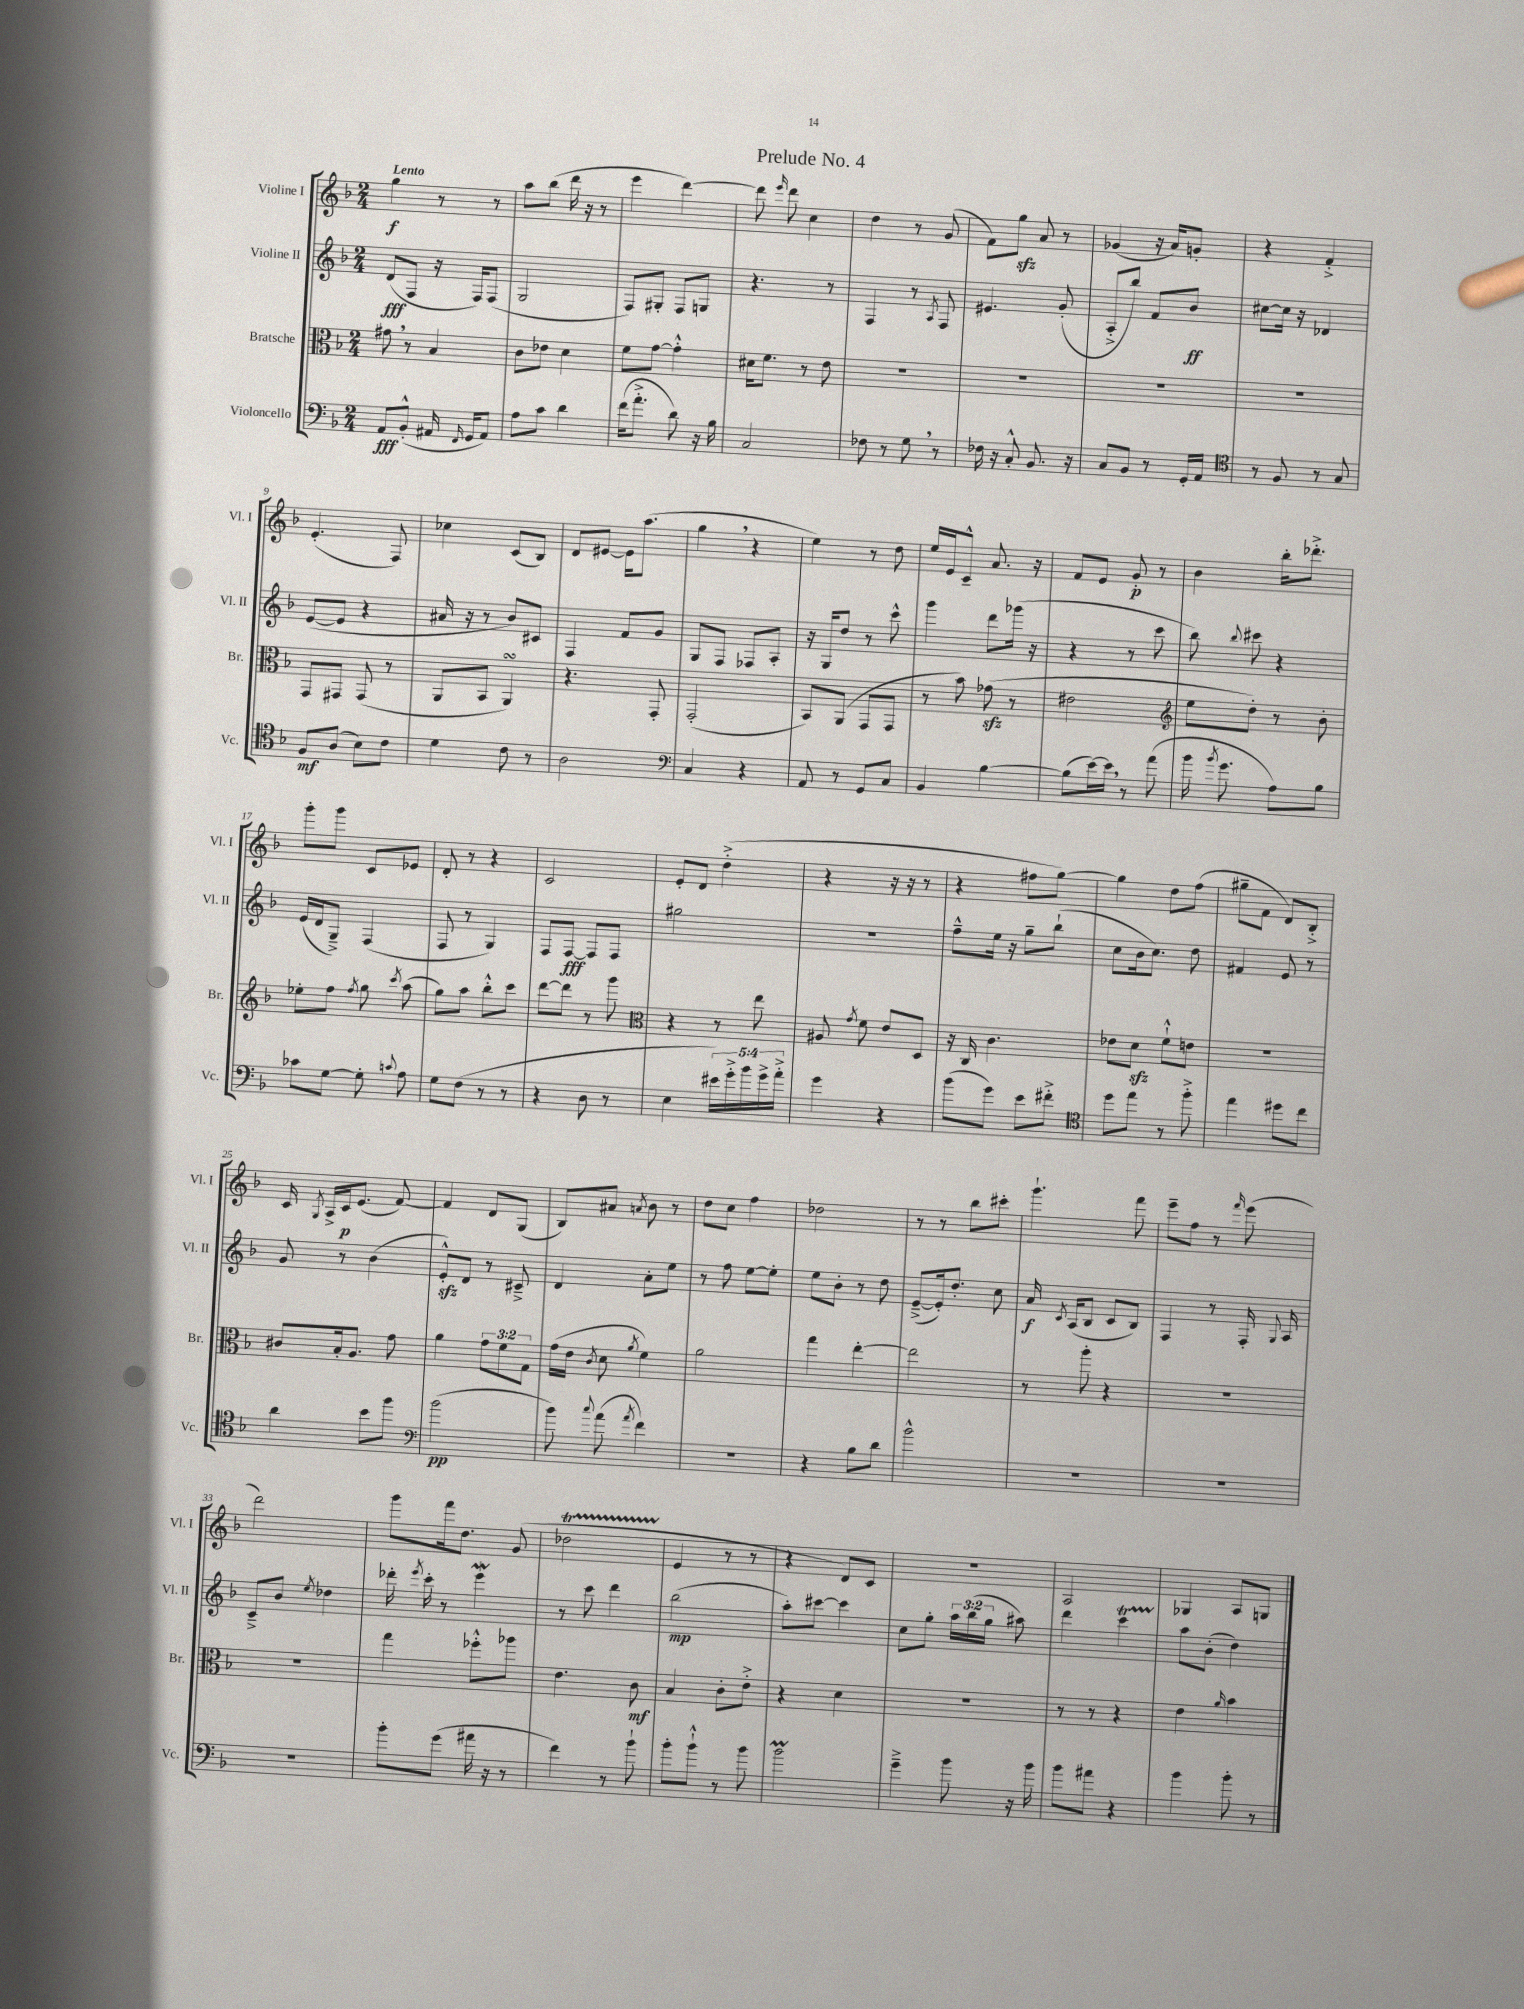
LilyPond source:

\header { title = "Prelude No. 4" }
<<
\new StaffGroup <<
\new Staff = "s0" \with { instrumentName = "Violine I" shortInstrumentName = "Vl. I" } {
    \clef treble \key f \major \numericTimeSignature \time 2/4 \tempo "Lento"
    \autoBeamOff g''4\f r8 r8 |
    a''8[ bes''8]( d'''16 r16 r8 |
    e'''4 d'''4~) |
    d'''8 \grace { e'''16 } d'''8 c''4 |
    d''4 r8 g'8( |
    f'8[) g''8]\sfz a'8 r8 |
    ges'4( r16 a'16[) g'8]-. |
    r4 f'4-.-> |
    e'4.-.( f8) |
    ces''4 c'8[( bes8]) |
    d'8[ eis'8]~ eis'16[ a''8.]( |
    g''4 \breathe r4 |
    e''4) r8 d''8 |
    e''16[ e'16 c'8]---^ a'8. r16 |
    f'8[ e'8] g'8-.\p r8 |
    bes'4 bes''16[-. des'''8.]-.-> |
    g'''8[-. g'''8] c'8[ ees'8] |
    d'8-. r8 r4 |
    c'2 |
    e'8[-. d'8] d''4-.->( |
    r4 r16 r16 r8 |
    r4 fis''8[ g''8]~) |
    g''4 d''8[ f''8]( |
    gis''8[-- f'8] d'8[) bes8]-.-> |
    c'16 \acciaccatura { g8 } a16[-> c'16\p e'8.]( f'8~) |
    f'4 d'8[ g8]( |
    bes8[) ais'8] \acciaccatura { a'8 } bes'8 r8 |
    d''8[ c''8] f''4 |
    des''2 |
    r8 r8 bes''8[ cis'''8]-. |
    g'''4.-! f'''8 |
    e'''8[-- f''8] r8 \grace { f'''16 } e'''8( |
    d'''2) |
    g'''8[ f'''16 d''8.] g'8( |
    des''2\startTrillSpan |
    e'4\stopTrillSpan r8 r8 |
    r4 d'8[) c'8] |
    r2 |
    a2 |
    ges4 a8[ g8] \bar "|." |
}
\new Staff = "s1" \with { instrumentName = "Violine II" shortInstrumentName = "Vl. II" } {
    \clef treble \key f \major \numericTimeSignature \time 2/4 \override Staff.TupletNumber.text = #tuplet-number::calc-fraction-text
    \autoBeamOff d'8[\fff( f8] r16 f16[) f8]( |
    g2 |
    f8[) gis8]-. f8[ g8] |
    r4. r8 |
    f4 r8 \acciaccatura { a8 } f8 |
    eis'4. g'8-.( |
    a8[-.-> bes''8]) f'8[ bes'8]\ff |
    cis''8[~ cis''16] r16 des'4 |
    e'8[~( e'8] r4 |
    ais'16 r16 r8 bes'8[) cis'8] |
    f4 f'8[ g'8] |
    g8[ f8] fes8[ a8]-. |
    r16 g16[ d''8] r8 c'''8-^ |
    g'''4 d'''8[ ges'''16]( r16 |
    r4 r8 c'''8 |
    bes''8) \appoggiatura { bes''8 } cis'''8 r4 |
    e'16[( d'16 g8]--->) f4( |
    f8 r8 g4) |
    f8[ f8]~\fff f8[ f8] |
    gis''2 |
    R2 |
    f''8[---^ e''16] r16 g''8[-- bes''8]-!( |
    c''8[ bes'16 c''8.]) d''8 |
    fis'4 e'8 r8 |
    g'8 r8 bes'4( |
    e'8[-.-^\sfz) d'8] r8 cis'8---> |
    d'4 a'8[-. e''8] |
    r8 f''8 e''8[~ e''8]-. |
    e''8[ bes'8]-. r8 d''8 |
    e'8[~--->( e'16-.) d''8.]-. c''8 |
    a'16\f \acciaccatura { c'8 } a16[( bes8] c'8[ bes8]) |
    f4 r8 f16-. \appoggiatura { g8 } a16 |
    c'8[---> bes'8] \acciaccatura { e''8 } des''4 |
    des'''16-. \acciaccatura { e'''8 } c'''16-. r8 e'''4\mordent |
    r8 c'''8 d'''4 |
    bes''2\mp( |
    a''8[-.) cis'''8]~ cis'''4 |
    c''8[ g''8]-. \tuplet 3/2 { a''16[ bes''16( g''16] } ais''8) |
    d'''4 c'''4\startTrillSpan |
    a''8[\stopTrillSpan bes'8]-.( d''4) \bar "|." |
}
\new Staff = "s2" \with { instrumentName = "Bratsche" shortInstrumentName = "Br." } {
    \clef alto \key f \major \numericTimeSignature \time 2/4 \override Staff.TupletNumber.text = #tuplet-number::calc-fraction-text
    \autoBeamOff gis'8 \breathe r8 bes4 |
    c'8[ ees'8] d'4 |
    f'8[ g'8]~ g'4-.-^ |
    dis'16[ f'8.] r8 e'8 |
    R2 |
    R2 |
    R2 |
    R2 |
    g,8[ gis,8] gis,8( r8 |
    a,8[ bes,8] a,4\turn) |
    r4. g,8-. |
    g,2-.( |
    bes,8[) a,8]( g,8[ g,8] |
    r8 bes'8) ges'8\sfz( r8 |
    eis'2 |
    \clef treble e''8[ d''8]-.) r8 bes'8-. |
    ees''8[-. f''8] \acciaccatura { f''8 } g''8 \acciaccatura { c'''8 } a''8( |
    g''8[) a''8] bes''8[-.-^ c'''8] |
    d'''8[~ d'''8] r8 g'''8 |
    \clef alto r4 r8 e''8 |
    ais8 \acciaccatura { g'8 } f'8 e'8[ d8] |
    r16 c16 c'4. |
    ees'8[ d'8]\sfz f'8[-!-^ e'8] |
    R2 |
    cis'8[ bes16-. a8.] g'8 |
    a'4 \tuplet 3/2 { g'8[ f'8 g8] } |
    g'16[( e'16] \acciaccatura { c'8 } d'8 \acciaccatura { a'8 } f'4) |
    a'2 |
    g''4 e''4~-. |
    e''2 |
    r8 a''8-. r4 |
    R2 |
    R2 |
    g''4 fes''8[-.-^ aes''8] |
    e'4. c'8\mf |
    bes4 c'8[-. e'8]-.-> |
    r4 d'4 |
    r2 |
    r8 r8 r4 |
    e'4 \grace { a'16 } bes'4 \bar "|." |
}
\new Staff = "s3" \with { instrumentName = "Violoncello" shortInstrumentName = "Vc." } {
    \clef bass \key f \major \numericTimeSignature \time 2/4 \override Staff.TupletNumber.text = #tuplet-number::calc-fraction-text
    \autoBeamOff a,8[\fff bes,8]-.-^( ais,16 \grace { f,16 } g,16[ ais,8]) |
    a8[ c'8] d'4 |
    f'16[( a'8.]-.-> d'8) r16 bes16 |
    c2 |
    fes8 r8 g8 \breathe r8 |
    fes16 r16 c8-.-^ bes,8. r16 |
    c8[ bes,8] r8 g,16[-. a,16] |
    \clef tenor r8 f8 r8 g8 |
    f8[\mf a8]( bes8[) c'8] |
    d'4 c'8 r8 |
    a2 |
    \clef bass c4 r4 |
    a,8 r8 g,8[ c8] |
    bes,4 bes4~ |
    bes8[( e'16~) e'16] \breathe r8 a'8( |
    bes'16 \acciaccatura { bes'8 } g'8. a8[) bes8] |
    ces'8[ g8]~ g8-. \appoggiatura { c'8 } a8 |
    g8[ f8]( r8 r8 |
    r4 d8 r8 |
    e4 \tuplet 5/4 { eis'16[) g'16-.-> bes'16 g'16-> a'16]-.-> } |
    g'4 r4 |
    bes'8[( g'8]) e'8[ fis'8]-.-> |
    \clef tenor d''8[ e''8] r8 f''8-.-> |
    e''4 dis''8[ c''8] |
    a'4 bes'8[ f''8] |
    \clef bass bes'2\pp( |
    bes'8) \appoggiatura { c''8 } a'8( \acciaccatura { a'8 } f'4) |
    R2 |
    r4 bes8[ d'8] |
    bes'2-^ |
    R2 |
    R2 |
    R2 |
    bes'8[-. g'8]( ais'16 r16 r8 |
    f'4) r8 bes'8-! |
    bes'8[-. bes'8]-!-^ r8 bes'8 |
    bes'2\prall |
    g'4---> bes'8 r16 bes'16 |
    bes'8[ ais'8] r4 |
    bes'4 bes'8-. r8 \bar "|." |
}
>>
>>
